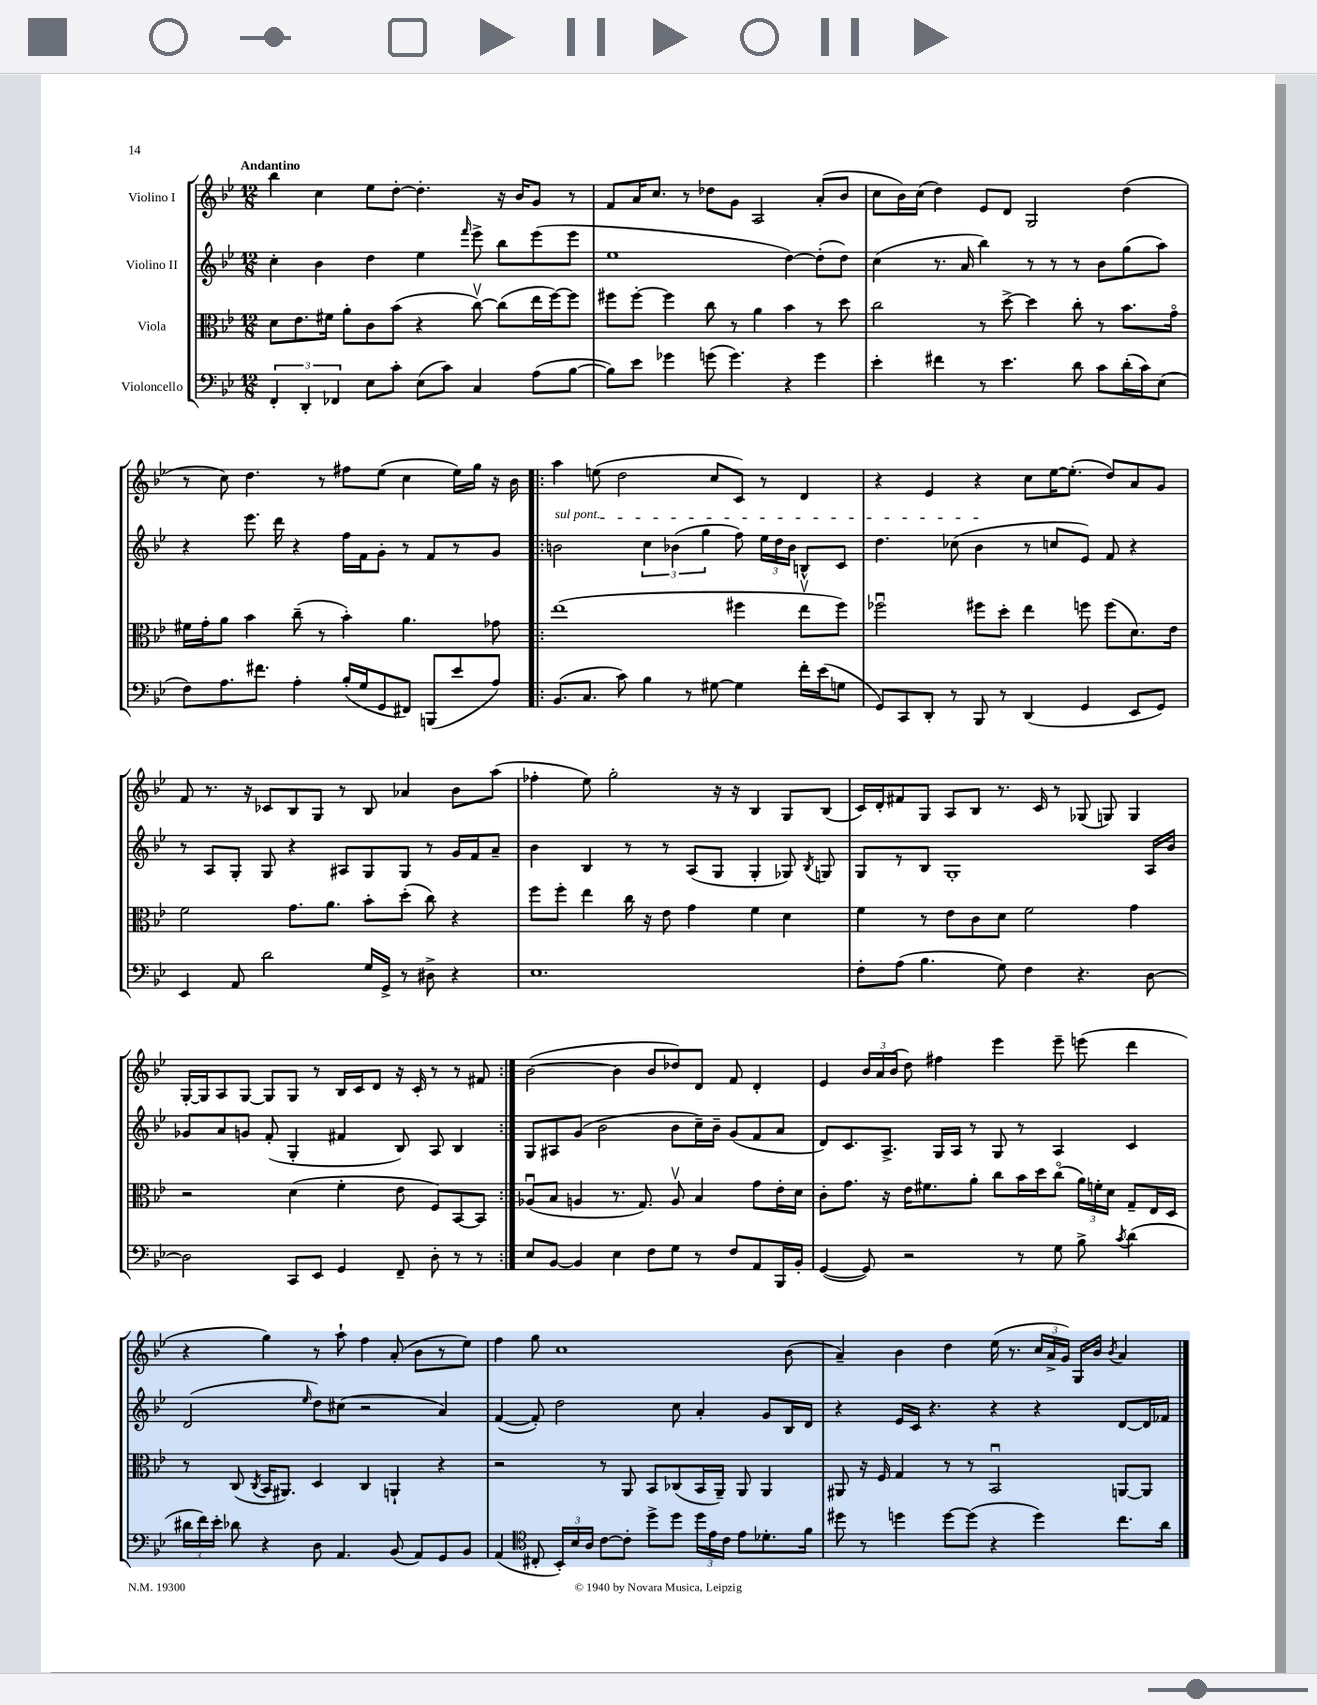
<<
\new StaffGroup <<
\new Staff = "s0" \with { instrumentName = "Violino I" } {
    \clef treble \key bes \major \numericTimeSignature \time 12/8 \tempo "Andantino"
    \autoBeamOff bes''4 c''4 ees''8[ d''8]~-. d''4.-. r16 bes'16[ g'8] r8 |
    f'8[ a'16 c''8.] r8 des''8[ g'8] a2 a'8[-.( bes'8] |
    c''8[ bes'16) c''16]( d''4) ees'8[ d'8] g2 d''4( |
    r8 c''8) d''4. r8 fis''8[ ees''8]( c''4 ees''16[) g''16] r16 bes'16 |
    \repeat volta 2 { a''4 e''8( d''2 c''8[ c'8]) r8 d'4 |
    r4 ees'4 r4 c''8[ ees''16~ ees''8.]-.( d''8[) a'8 g'8] |
    f'8 r8. r16 ces'8[ bes8 g8] r8 bes8 aes'4 bes'8[ a''8]( |
    fes''4-. ees''8) g''2-. r16 r16 bes4 g8[ bes8]( |
    c'16[) d'16-. fis'8 g8] a8[ bes8] r8. c'16 r8 ges8( g8) g4 |
    g16[~-. g16 a8 g8]~ g8[ g8] r8 bes16[ c'16 d'8] r16 c'16-. r8 r8 fis'8 | }
    bes'2~( bes'4 bes'8[ des''8) d'8] f'8 d'4-. |
    ees'4 \tuplet 3/2 { bes'16[ a'16 bes'16]( } d''8) fis''4 ees'''4 ees'''8-- e'''8( d'''4 |
    r4 g''4) r8 a''8-! f''4 a'8-.( bes'8[ r8 ees''8]) |
    f''4 g''8 c''1 bes'8( |
    a'4--) bes'4 d''4 ees''16( r8. \tuplet 3/2 { c''16[ a'16-> g'16]) } g16[ bes'16] \acciaccatura { bes'8 } a'4 \bar "|." |
}
\new Staff = "s1" \with { instrumentName = "Violino II" } {
    \clef treble \key bes \major \numericTimeSignature \time 12/8
    \autoBeamOff c''4-. bes'4 d''4 ees''4 \grace { f'''16 } ees'''8-> bes''8[ ees'''8( ees'''8] |
    ees''1 d''4~) d''8[-.( d''8]) |
    c''4( r8. a'16 bes''4) r8 r8 r8 bes'8[ g''8( a''8]) |
    r4 ees'''8. d'''16 r4 f''16[ f'16 g'8]-. r8 f'8[ r8 g'8] |
    \repeat volta 2 { \once \override TextSpanner.bound-details.left.text = \markup { \italic "sul pont." } b'2\startTextSpan \tuplet 3/2 { c''4 bes'4( g''4 } f''8) \tuplet 3/2 { ees''16[ d''16 bes'16] } b8[-^ c'8] |
    d''4. ces''8( bes'4\stopTextSpan r8 c''8[ ees'8]) f'8 r4 |
    r8 a8[ g8]-. g8 r4 ais8[ g8 g8] r8 g'16[ f'16 a'8]-- |
    bes'4 bes4 r8 r8 a8[( g8] g4-. ges8) \acciaccatura { bes8 } g8 |
    g8[ r8 bes8] g1-. a16[ bes'16] |
    ges'8[ a'8 g'8] f'8-.( g4-. fis'4 bes8) a8 bes4 | }
    g8[ ais8 g'8]( bes'2 bes'8[ c''16--) bes'16]-- g'8[( f'8 a'8] |
    d'8[) c'8. a8.]-> g16[ a16] r8 g8 r8 a4 c'4 |
    d'2( \grace { ees''16 } d''8[) cis''8]( r2 a'4) |
    f'4~( f'8-.) d''2 c''8 a'4-. g'8[ bes16 d'16] |
    r4 ees'16[ c'16] r4. r4 r4 d'8[~ d'16 fes'16] \bar "|." |
}
\new Staff = "s2" \with { instrumentName = "Viola" } {
    \clef alto \key bes \major \numericTimeSignature \time 12/8
    \autoBeamOff d'8[ ees'8. fis'16] a'8[-. c'8 bes'8]( r4 c''8~\upbow) c''8[( ees''16 f''16~) f''8] |
    fis''8[ fis''8]~-. fis''4 c''8 r8 a'4 bes'4 r8 d''8 |
    c''2 r8 d''8~-> d''4 c''8-. r8 bes'8.[ g'16]\flageolet |
    fis'16[ g'16-. a'8] bes'4 c''8--( r8 bes'4-.) a'4. ges'8 |
    \repeat volta 2 { ees''1( fis''4 ees''8[\upbow fis''8]) |
    fes''2\downbow fis''8[ d''8]-. ees''4 f''8 f''8[( d'8.) ees'16] |
    f'2 g'8.[ a'8.] bes'8[-. d''8]-.( c''8) r4 |
    f''8[ f''8]-. ees''4 c''16 r16 ees'8 g'4 f'4 d'4 |
    f'4 r8 ees'8[ c'8 d'8] f'2 g'4 |
    r2 d'4( f'4-. ees'8 f8[) bes,8~ bes,8] | }
    aes8[\downbow( bes8] a4 r8. g8.) a8\upbow bes4 g'8[ ees'16-. d'16] |
    c'8[-. g'8.] r16 ees'16[ fis'8. a'8]-. c''8[ bes'16 d''16 c''8]\flageolet( \tuplet 3/2 { a'16[) f'16-. d'16] } g8[-- ees16 d16] |
    r8 c8( \acciaccatura { c8 } bes,16[ ais,8.]) d4 c4 a,4-! r4 |
    r2 r8 a,8 bes,8[ ces8( bes,16 a,16]--) a,8 a,4 |
    ais,8 r16 f16 g4 r8 r8 bes,2\downbow a,8[~ a,8] \bar "|." |
}
\new Staff = "s3" \with { instrumentName = "Violoncello" } {
    \clef bass \key bes \major \numericTimeSignature \time 12/8
    \autoBeamOff \tuplet 3/2 { f,4-. d,4-. fes,4 } ees8[ c'8]-. ees8[( c'8]) c4 a8[( bes8]~ |
    bes8[) ees'8] ges'4 g'8( g'4.) r4 g'4 |
    ees'4-. fis'4 r8 ees'4. d'8 c'8[ d'16-.( c'16) ees8]( |
    f8[) a8. fis'8.] a4-. bes16[-.( g16 g,8 fis,8]) b,,8[( ees'8 a8]) |
    \repeat volta 2 { bes,8.[( c8.] c'8) bes4 r8 gis8~ gis4 f'16[-. ees'16( g8] |
    g,8[) c,8 d,8]-. r8 bes,,8 r8 d,4( g,4 ees,8[ g,8]) |
    ees,4 a,8 d'2 g16[ g,16]-> r8 dis8-> r4 |
    ees1. |
    f8[-. a8]( bes4. g8) f4 r4. d8~ |
    d2 c,8[ ees,8] g,4 f,8-- d8-. r8 r8 | }
    ees8[ bes,8]~ bes,4 ees4 f8[ g8] r8 f8[ a,8 bes,,16 bes,16]-. |
    g,4~( g,8) r2 r8 g8 bes8-> \acciaccatura { c'8 } d'4( |
    \tuplet 3/2 { dis'16[ f'16) ees'16]-. } des'8 r4 d8 a,4. bes,8( a,8[) g,8 bes,8] |
    a,4( \clef tenor cis8-. \tuplet 3/2 { bes,16[-.) bes16 a16] } c'8[~ c'8]-. d''8[-> d''8] \tuplet 3/2 { d''16[ ees'16 c'16] } ees'8[ des'8.-. f'16] |
    dis''8 r8 d''4 d''8[~ d''8]( r4 d''4) c''8.[ a'16] \bar "|." |
}
>>
>>
\layout { \context { \Score \remove "Bar_number_engraver" } }
